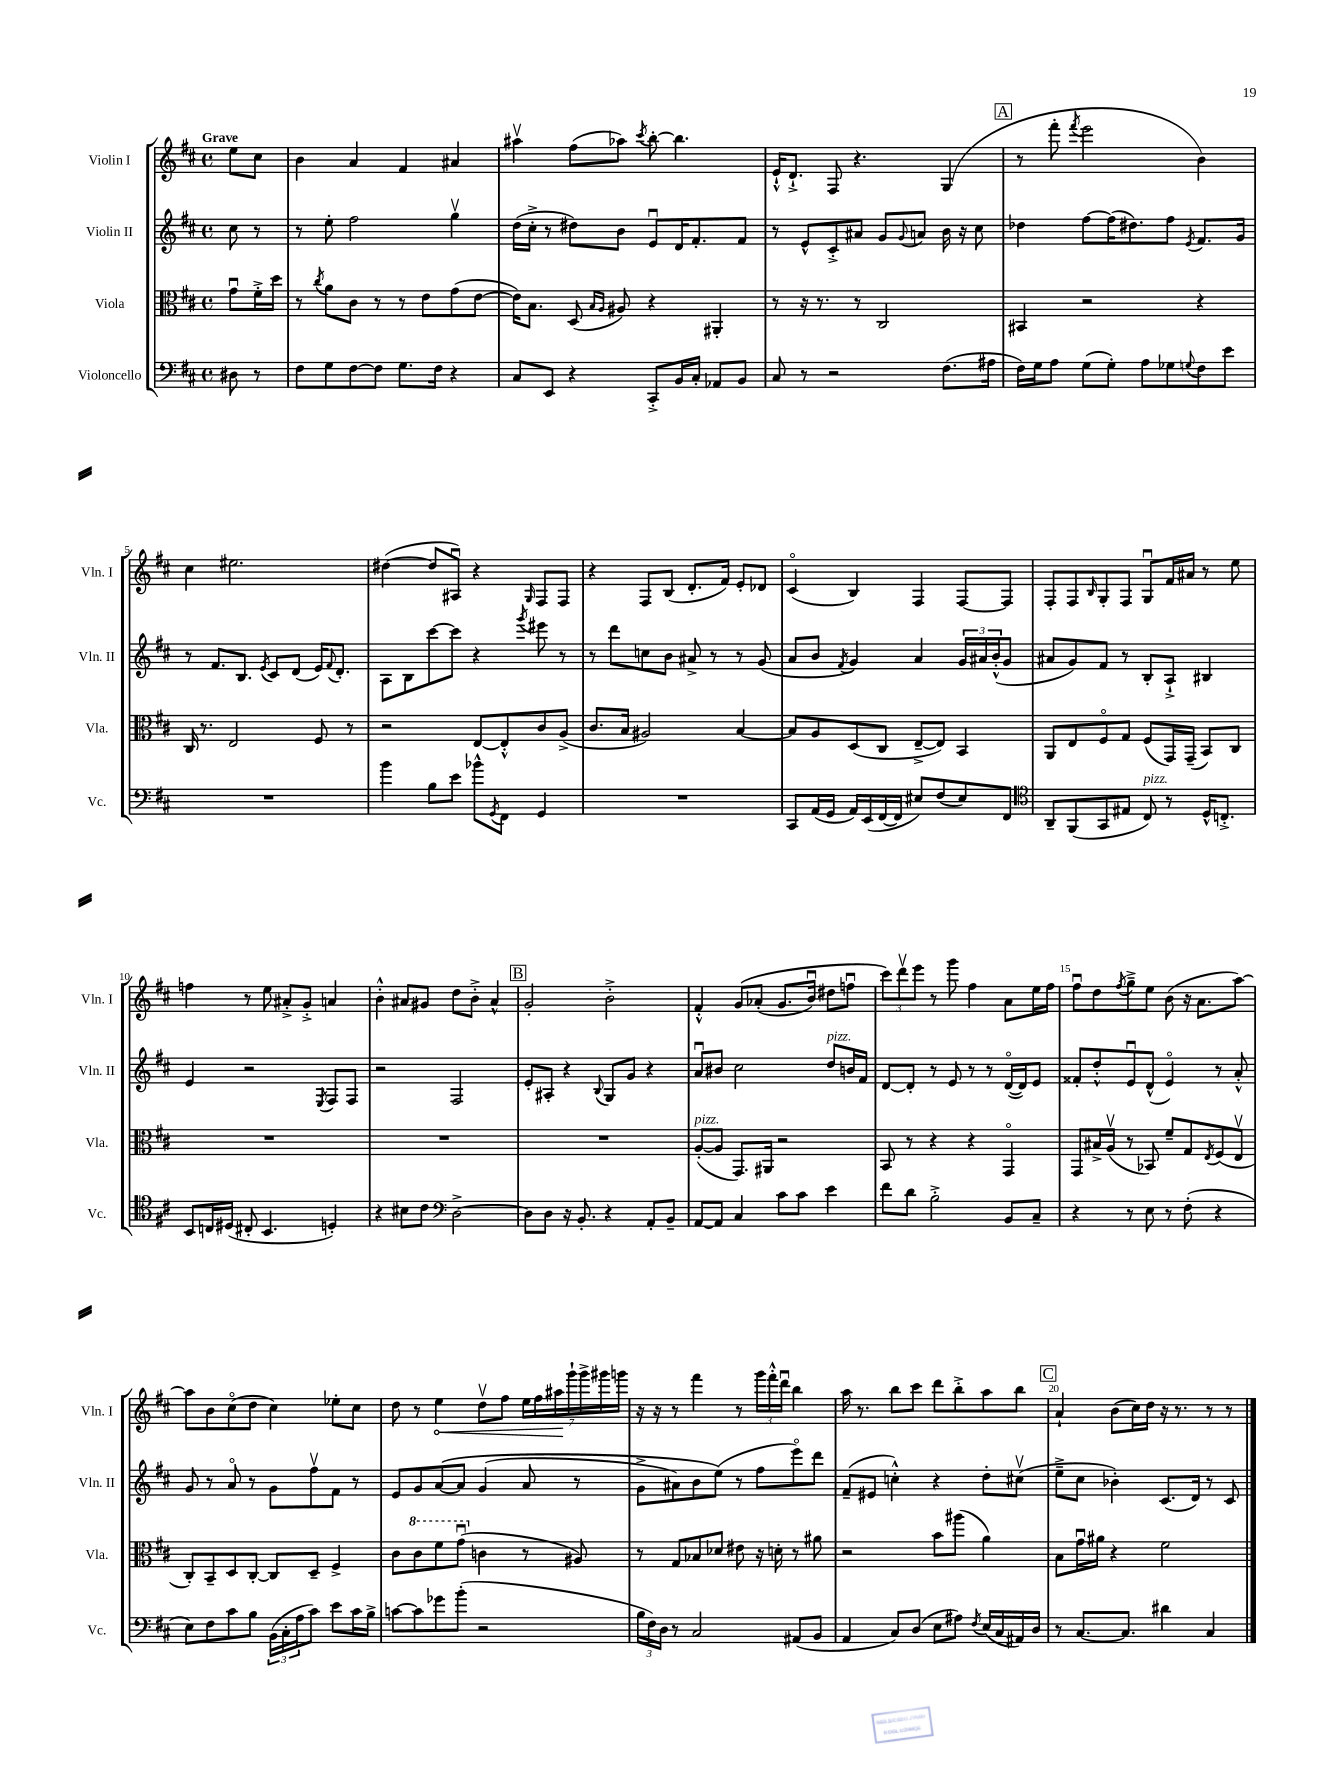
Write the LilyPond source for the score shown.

<<
\new StaffGroup <<
\new Staff = "s0" \with { instrumentName = "Violin I" shortInstrumentName = "Vln. I" } {
    \clef treble \key d \major \defaultTimeSignature \time 4/4 \partial 4 \tempo "Grave"
    e''8 cis''8 |
    b'4 a'4 fis'4 ais'4 |
    ais''4\upbow fis''8( aes''8) \acciaccatura { cis'''8 } b''8~-. b''4. |
    e'16-!-^ d'8.-!-> fis8 r4. g4( |
    \mark \markup { \box "A" } r8 fis'''8-. \acciaccatura { fis'''8 } e'''2 b'4) |
    cis''4 eis''2. |
    dis''4~( dis''8 ais8\downbow) r4 \grace { g16 } fis8 fis8 |
    r4 fis8 b8( d'8.-. fis'16) e'8-. des'8 |
    cis'4\flageolet( b4) fis4 fis8~ fis8 |
    fis8-. fis8 \grace { b16 } g8-. fis8 g8\downbow fis'16 ais'16 r8 e''8 |
    f''4 r8 e''8 ais'8-.-> g'8-.-> a'4 |
    b'4-.-^ ais'8 gis'8 d''8 b'8-.-> ais'4-^ |
    \mark \markup { \box "B" } g'2-. b'2-.-> |
    fis'4-.-^ g'8\( aes'8-.( g'8. b'16\downbow) dis''8 f''8\downbow |
    \tuplet 3/2 { cis'''8\) d'''8\upbow e'''8 } r8 g'''8 fis''4 a'8 e''16 fis''16 |
    fis''8\downbow d''8 \acciaccatura { fis''8 } g''8---> e''8 b'8( r16 a'8. a''8~) |
    a''8 b'8 cis''8\flageolet( d''8 cis''4) ees''8-. cis''8 |
    d''8 r8 \once \override Hairpin.circled-tip = ##t e''4\< d''8\upbow fis''8 \tuplet 7/4 { e''16 fis''16 ais''16\! g'''16-! g'''16-> gis'''16 g'''16 } |
    r16 r16 r8 fis'''4 r8 \tuplet 3/2 { g'''16 fis'''16-.-^ d'''16\downbow } b''4 |
    a''16 r8. b''8 cis'''8 d'''8 b''8-.-> a''8 b''8 |
    \mark \markup { \box "C" } a'4-! b'8( cis''16) d''16 r16 r8. r8 r8 \bar "|." |
}
\new Staff = "s1" \with { instrumentName = "Violin II" shortInstrumentName = "Vln. II" } {
    \clef treble \key d \major \defaultTimeSignature \time 4/4 \partial 4
    cis''8 r8 |
    r8 e''8-. fis''2 g''4\upbow |
    d''16( cis''16-.-> r8 dis''8) b'8 e'8\downbow d'16 fis'8.-. fis'8 |
    r8 e'8-^ cis'8-.-> ais'8 g'8 \appoggiatura { g'8 } a'8 b'16 r16 cis''8 |
    \mark \markup { \box "A" } des''4 fis''8~ fis''16( dis''8.) fis''8 \acciaccatura { e'8 } fis'8. g'16 |
    r8 fis'8. b8. \acciaccatura { e'8 } cis'8 d'8( e'16) \appoggiatura { fis'8 } d'8.-. |
    a8 b8 cis'''8~ cis'''8 r4 \acciaccatura { g'''8 } eis'''8 r8 |
    r8 d'''8 c''8 b'8 ais'8-> r8 r8 g'8( |
    a'8 b'8 \acciaccatura { fis'8 } g'4) a'4 \tuplet 3/2 { g'16 ais'16 b'16-.-^( } g'8 |
    ais'8 g'8) fis'8 r8 b8-. a8-!-> bis4 |
    e'4 r2 \acciaccatura { e8 } fis8 fis8 |
    r2 fis2 |
    \mark \markup { \box "B" } e'8-. ais8-. r4 \appoggiatura { b8 } g8 g'8 r4 |
    a'8\downbow bis'8 cis''2 d''8^\markup { \italic "pizz." } b'16 fis'16 |
    d'8~ d'8-. r8 e'8 r8 r8 d'16~\flageolet( d'16) e'8 |
    fisis'8-. d''8-.-^ e'8\downbow d'8-^( e'4\flageolet) r8 a'8-.-^ |
    g'8 r8 a'8\flageolet r8 g'8 fis''8\upbow fis'8 r8 |
    e'8 g'8 a'8~\( a'8 g'4( a'8 r8 |
    g'8-> ais'8) b'8 e''8(\) r8 fis''8 e'''8\flageolet) d'''8 |
    fis'8--( eis'8 c''4-.-^) r4 d''8-. cis''8\upbow( |
    \mark \markup { \box "C" } e''8---> cis''8 bes'4-.) cis'8.( d'16) r8 cis'8 \bar "|." |
}
\new Staff = "s2" \with { instrumentName = "Viola" shortInstrumentName = "Vla." } {
    \clef alto \key d \major \defaultTimeSignature \time 4/4 \partial 4
    g'8\downbow fis'16-.-> d''16 |
    r8 \acciaccatura { cis''8 } a'8 cis'8 r8 r8 e'8 g'8( e'8~ |
    e'16) b8. d8( \grace { b16 a16 } ais8) r4 ais,4-. |
    r8 r16 r8. r8 cis2 |
    \mark \markup { \box "A" } bis,4 r2 r4 |
    cis16 r8. e2 fis8 r8 |
    r2 e8~ e8-.-^ cis'8 a8->( |
    cis'8. b16 ais2) b4~ |
    b8 a8 d8( cis8 e8~---> e8) b,4 |
    a,8 e8 fis8\flageolet g8 fis8( g,16) g,16--( b,8) cis8 |
    R1 |
    R1 |
    \mark \markup { \box "B" } R1 |
    a8~-.^\markup { \italic "pizz." }( a8 g,8.) ais,16 r2 |
    b,8 r8 r4 r4 g,4\flageolet |
    g,8 bis16-> a16\upbow( r8 bes,8) fis'8-- g8 \acciaccatura { e8 } fis8( e8\upbow |
    cis8-.) b,8-- d8 cis8~-. cis8 d8-- fis4-> |
    cis'8 \ottava #1 cis''8 fis''8 g''8\downbow( \ottava #0 c'4 r8 ais8) |
    r8 g8 bes8 des'8 eis'8 r16 d'16-. r8 ais'8 |
    r2 b'8 ais''8( a'4) |
    \mark \markup { \box "C" } b8 g'16\downbow ais'16 r4 fis'2 \bar "|." |
}
\new Staff = "s3" \with { instrumentName = "Violoncello" shortInstrumentName = "Vc." } {
    \clef bass \key d \major \defaultTimeSignature \time 4/4 \partial 4
    dis8 r8 |
    fis8 g8 fis8~ fis8 g8. fis16 r4 |
    cis8 e,8 r4 cis,8-.-> b,16 cis16-. aes,8 b,8 |
    cis8 r8 r2 fis8.( ais16 |
    \mark \markup { \box "A" } fis16) g16 a8 g8( g8-.) a8 ges8 \appoggiatura { g8 } fis8 e'8 |
    R1 |
    b'4 b8 e'8 bes'8-^ \acciaccatura { g,8 } fis,8 g,4 |
    R1 |
    cis,8 a,16( g,16 a,16) e,16( fis,16~ fis,16 eis8) fis8( eis8) fis,8 |
    \clef tenor a,8-- fis,8( g,8 eis8 cis8^\markup { \italic "pizz." }) r8 d16-^ c8.-.-> |
    b,8 c16 dis16( cis8-. b,4. d4-.) |
    r4 bis8 cis'8 \clef bass d2~-> |
    \mark \markup { \box "B" } d8 d8 r16 b,8.-. r4 a,8-. b,8-- |
    a,8~ a,8 cis4 cis'8 cis'8 e'4 |
    fis'8 d'8 b2-.-> b,8 cis8-- |
    r4 r8 e8 r8 fis8-.( r4 |
    e8) fis8 cis'8 b8 \tuplet 3/2 { b,16( cis16-. a16 } cis'8) e'8 cis'16 b16-> |
    c'8~ c'8 ges'8 b'8-.( r2 |
    \tuplet 3/2 { b16 fis16) d16 } r8 cis2 ais,8( b,8 |
    a,4 cis8) d8( e8 ais8) \acciaccatura { fis8 } e16( cis16 ais,16) d16 |
    \mark \markup { \box "C" } r8 cis8.~ cis8. dis'4 cis4 \bar "|." |
}
>>
>>
\layout { \context { \Score \override BarNumber.break-visibility = ##(#f #t #t) barNumberVisibility = #(every-nth-bar-number-visible 5) } }
